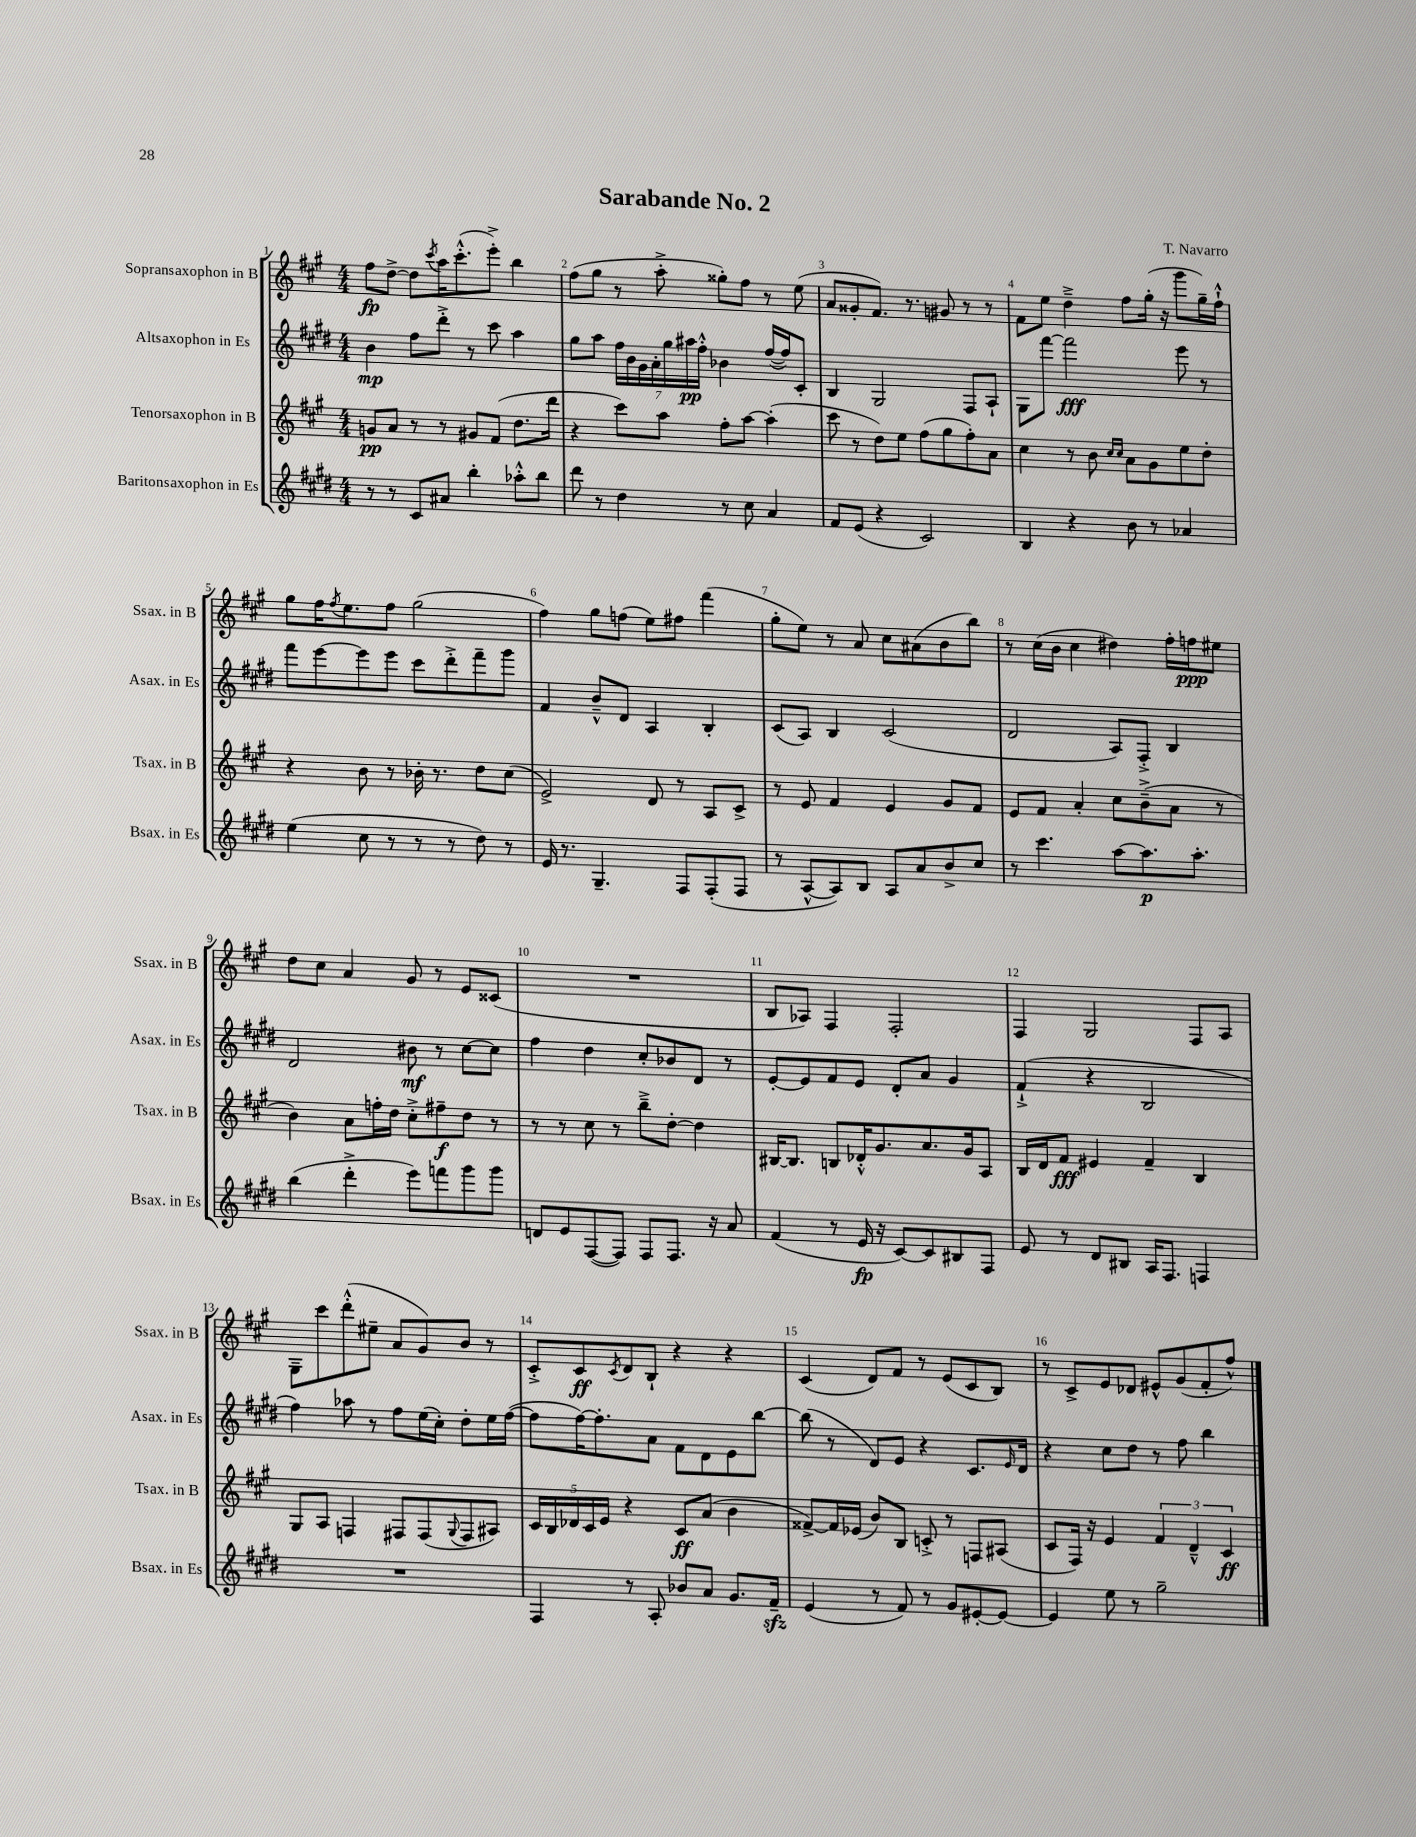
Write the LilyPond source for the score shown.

\header { title = "Sarabande No. 2" composer = "T. Navarro" }
<<
\new StaffGroup <<
\new Staff = "s0" \with { instrumentName = "Sopransaxophon in B" shortInstrumentName = "Ssax. in B" } {
    \clef treble \key a \major \numericTimeSignature \time 4/4
    fis''8\fp d''8~-> d''8 \acciaccatura { cis'''8 } a''16 cis'''8.-.-^( e'''8-.->) b''4 |
    fis''8( gis''8 r8 a''8-.-> gisis''8-.) fis''8 r8 e''8( |
    a'8 gisis'8-. fis'8.) r8. gis'8 r8 r8 |
    fis'8 e''8 d''4---> fis''8 gis''16-.( r16 gis'''8 gis''16--) fis''16-!-^ |
    gis''8 fis''16 \acciaccatura { fis''8 } e''8. fis''8 gis''2( |
    fis''4) gis''8 f''8( e''8) fis''8 fis'''4( |
    gis''8-. e''8) r8 a'8 cis''8 ais'8( b'8 b''8) |
    r8 cis''16( b'16 cis''4 dis''4) fis''16-. f''16\ppp eis''8 |
    d''8 cis''8 a'4 gis'8 r8 e'8 cisis'8( |
    R1 |
    b8 aes8) fis4 fis2-. |
    fis4 gis2 fis8 a8 |
    gis8-- cis'''8 d'''8-.-^( eis''8-- a'8 gis'8) b'8 r8 |
    cis'8-.-> cis'8\ff \acciaccatura { cis'8 } d'8 b8-! r4 r4 |
    cis'4( d'8) fis'8 r8 e'8( cis'8 b8) |
    r8 cis'8-> e'8 des'8 eis'8-^ gis'8( fis'8-. fis''8-^) \bar "|." |
}
\new Staff = "s1" \with { instrumentName = "Altsaxophon in Es" shortInstrumentName = "Asax. in Es" } {
    \clef treble \key e \major \numericTimeSignature \time 4/4
    b'4\mp fis''8 dis'''8-.-> r8 cis'''8 a''4 |
    gis''8 a''8 \tuplet 7/4 { fis''16 b'16 gis'16 a'16-. gis''16 ais''16\pp fis''16-.-^ } bes'4 fis''16~( fis''16) cis'8-. |
    b4 gis2 fis8 a8-! |
    gis8 fis'''8~ fis'''2\fff e'''8 r8 |
    fis'''8 e'''8~ e'''8 e'''8 cis'''8 dis'''8-.-> fis'''8-- gis'''8 |
    fis'4 b'8---^ dis'8 a4 b4-. |
    cis'8( a8) b4 cis'2( |
    dis'2 a8) fis8-.-> b4 |
    dis'2 bis'8\mf r8 cis''8~ cis''8 |
    fis''4 dis''4 cis''8-. bes'8 dis'8 r8 |
    e'8~-. e'8 fis'8 e'8 dis'8-. a'8 gis'4 |
    fis'4-!->( r4 b2 |
    fis''4) aes''8 r8 fis''8 e''16( cis''16-.) dis''8-. e''16 fis''16~( |
    fis''8 fis''16~) fis''8.-. a'8 fis'8 dis'8 e'8 b''8~ |
    b''8( r8 dis'8) e'8 r4 cis'8. \grace { e'16 } dis'16 |
    r4 cis''8 dis''8 r8 fis''8 b''4 \bar "|." |
}
\new Staff = "s2" \with { instrumentName = "Tenorsaxophon in B" shortInstrumentName = "Tsax. in B" } {
    \clef treble \key a \major \numericTimeSignature \time 4/4
    g'8\pp a'8 r8 r8 gis'8 fis'8( d''8. d'''16 |
    r4 cis'''8) a''8 fis''8-. a''8~ a''4-.( |
    cis'''8 r8 d''8) e''8 fis''8( gis''8 fis''8-.) a'8 |
    cis''4 r8 b'8 \grace { cis''16 cis''16 } a'8 gis'8 e''8 d''8-. |
    r4 b'8 r8 bes'16-. r8. d''8 cis''8( |
    e'2->) d'8 r8 a8 cis'8-> |
    r8 e'8 fis'4 e'4 gis'8 fis'8 |
    e'8 fis'8 a'4-. cis''8 b'8--->( a'8 r8 |
    b'4) a'8 f''16-. d''16 cis''8-.-> fis''8--\f d''8 r8 |
    r8 r8 cis''8 r8 b''8---> d''8~-. d''4 |
    bis16~ bis8. b8 des'16-.-^ gis'8. a'8. gis'16 a8 |
    b16 d'16 fis'8\fff eis'4 fis'4-- b4 |
    gis8 a8 f4 fis8 fis8( \appoggiatura { gis8 } fis8 ais8) |
    \tuplet 5/4 { cis'16 b16 des'16 cis'16 e'16 } r4 cis'8\ff a'8( b'4 |
    fisis'8~->) fisis'16 ees'16( b'8) b8 c'8-.-> r8 f8 ais8( |
    cis'8 fis16) r16 e'4 \tuplet 3/2 { fis'4 d'4---^ cis'4\ff } \bar "|." |
}
\new Staff = "s3" \with { instrumentName = "Baritonsaxophon in Es" shortInstrumentName = "Bsax. in Es" } {
    \clef treble \key e \major \numericTimeSignature \time 4/4
    r8 r8 cis'8 ais'8 b''4-. aes''8-.-^ b''8 |
    dis'''8 r8 dis''4 r8 cis''8 a'4 |
    fis'8 e'8( r4 cis'2) |
    b4 r4 b'8 r8 aes'4 |
    e''4( cis''8 r8 r8 r8 dis''8) r8 |
    e'16 r8. gis4.-- fis8 fis8-.( fis8 |
    r8 a8~-^ a8) b8 a8 a'8 b'8-> cis''8 |
    r8 cis'''4. a''8~ a''8.\p a''8.-. |
    b''4( dis'''4-.-> e'''8) f'''8 gis'''8 gis'''8 |
    d'8 e'8 fis8~( fis8) fis8 fis8. r16 a'8 |
    fis'4( r8 e'16\fp r16 cis'8~) cis'8 bis8 fis8 |
    e'8 r8 dis'8 bis8 a16 fis8. f4 |
    R1 |
    fis4 r8 a8-. bes'8 a'8 gis'8. fis'16--\sfz |
    e'4( r8 fis'8) r8 gis'8 eis'8~-. eis'8~ |
    eis'4 e''8 r8 gis''2-- \bar "|." |
}
>>
>>
\layout { \context { \Score \override BarNumber.break-visibility = ##(#f #t #t) barNumberVisibility = #all-bar-numbers-visible } }
